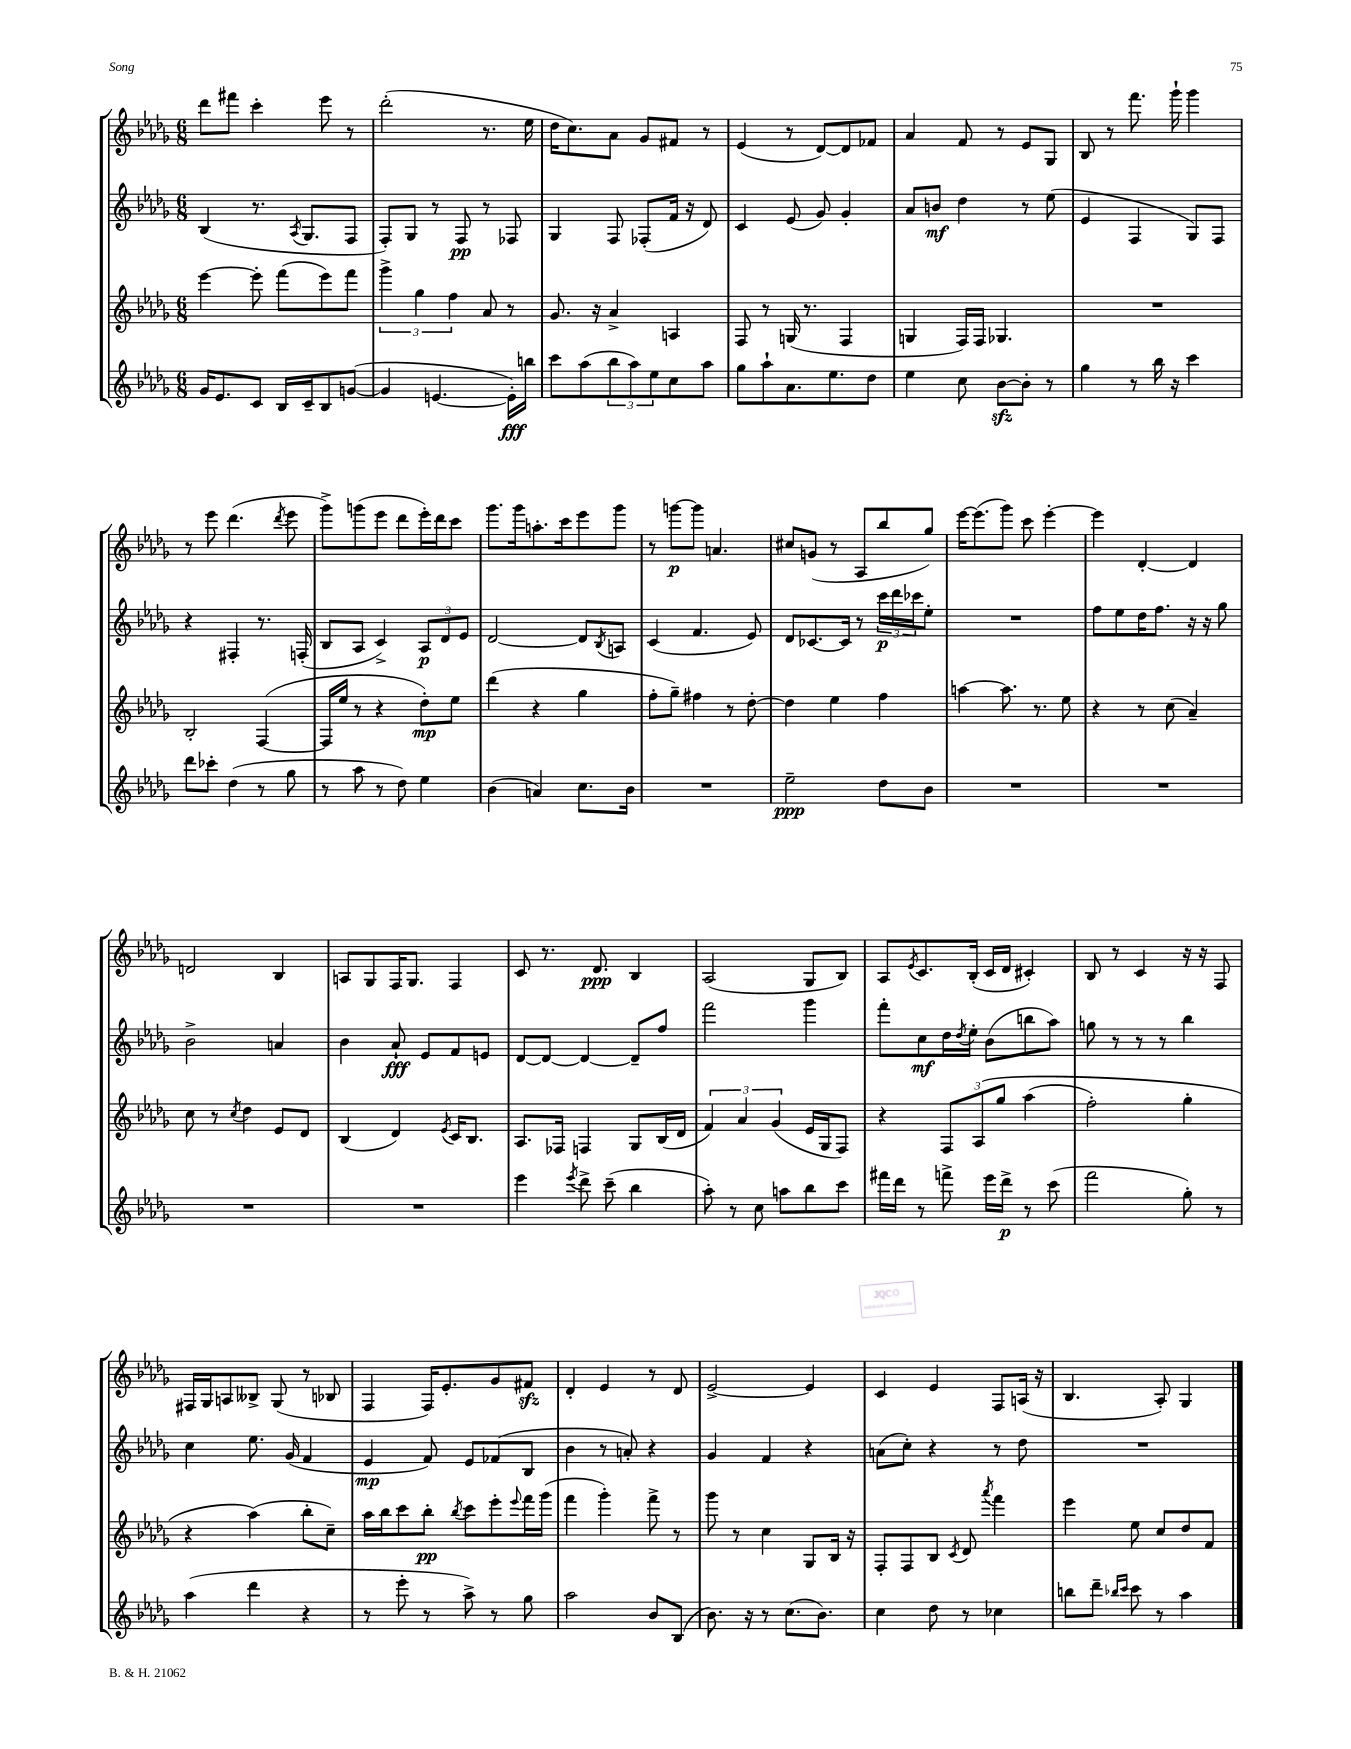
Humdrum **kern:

**kern	**kern	**kern	**kern
*staff4	*staff3	*staff2	*staff1
*clefG2	*clefG2	*clefG2	*clefG2
*k[b-e-a-d-g-]	*k[b-e-a-d-g-]	*k[b-e-a-d-g-]	*k[b-e-a-d-g-]
*M6/8	*M6/8	*M6/8	*M6/8
16g-	[4eee-	(4B-	8ddd-
8.e-	.	.	.
.	.	.	8fff#
8c	8eee-']	8.r	4ccc'
16B-	(8fff	.	.
.	.	8qA-	.
16c~	.	8.G-	.
8B-	8eee-)	.	8eee-
([8g	8fff	8F	8r
=	=	=	=
4g]	6ggg-^	8F')	(2ddd-'
.	.	8G-	.
.	6gg-	.	.
[4.e	.	8r	.
.	6ff	.	.
.	.	8F	.
.	8a-	8r	8.r
16e'])	8r	8F-	.
16bb	.	.	16ee-
=	=	=	=
8ccc	8.g-	4G-	16dd-
.	.	.	8.cc)
(8aa-	.	.	.
.	16r	.	.
12bb-	4a-^	8F	8a-
12aa-)	.	.	.
.	.	(8F-'	8g-
12ee-	.	.	.
8cc	4A	16f	8f#
.	.	16r	.
8aa-	.	8d-)	8r
=	=	=	=
8gg-	8F	4c	(4e-
8aa-`	8r	.	.
8.a-	(16G	(8e-	8r
.	8.r	.	.
.	.	8g-)	[8d-)
8.ee-	.	.	.
.	4F	4g-'	8d-]
8dd-	.	.	8f-
=	=	=	=
4ee-	4G	8a-	4a-
.	.	8b	.
8cc	16F)	4dd-	8f
.	16F	.	.
[8b-	4.G-	.	8r
8b-']	.	8r	8e-
8r	.	(8ee-	8G-
=	=	=	=
4gg-	2.r	4e-	8B-
.	.	.	8r
8r	.	4F	8.fff
16bb-	.	.	.
16r	.	.	16ggg-`
4ccc	.	8G-)	4ggg-
.	.	8F	.
=	=	=	=
8ddd-	2B-'	4r	8r
8ccc-'	.	.	8eee-
(4dd-	.	4F#'	(4.ddd-
8r	([4F	8.r	.
.	.	.	8qddd-
8gg-	.	.	8eee-
.	.	(16F'	.
=	=	=	=
8r	16F]	8B-	8ggg-^)
.	16ee-	.	.
8aa-	8r	8A-	(8ggg
8r	4r	4c^)	8eee-
8dd-)	.	.	8ddd-
4ee-	8dd-')	12A-	16eee-')
.	.	.	16ddd-
.	.	12d-	.
.	8ee-	.	8ccc
.	.	12e-	.
=	=	=	=
(4b-	(4ddd-	[2d-	8.ggg-
.	.	.	16ggg-
4a)	4r	.	8.aa'
.	.	.	16ccc
8.cc	4gg-	8d-]	8eee-
.	.	8qB-	.
.	.	8A	8ggg-
16b-	.	.	.
=	=	=	=
2.r	8ff'	(4c	8r
.	8gg-~)	.	[8ggg
.	4ff#	4.f	8ggg]
.	.	.	4.a
.	8r	.	.
.	[8dd-'	8e-)	.
=	=	=	=
2ee-~	4dd-]	8d-	8cc#
.	.	[8.c-	(8g
.	4ee-	.	8r
.	.	16c-]	.
.	.	8r	8A-
8dd-	4ff	24ccc	8bb-
.	.	24ddd-	.
.	.	24ccc-	.
8b-	.	8ee-'	8gg-)
=	=	=	=
2.r	[4aa	2.r	[16eee-
.	.	.	(8.eee-]
.	8.aa]	.	8ggg-)
.	.	.	8ccc
.	8.r	.	.
.	.	.	[4eee-'
.	8ee-	.	.
=	=	=	=
2.r	4r	8ff	4eee-]
.	.	8ee-	.
.	8r	16dd-	[4d-'
.	.	8.ff	.
.	(8cc	.	.
.	4a-~)	16r	4d-]
.	.	16r	.
.	.	8gg-	.
=	=	=	=
2.r	8cc	2b-^	2d
.	8r	.	.
.	8qcc	.	.
.	4dd-	.	.
.	8e-	4a	4B-
.	8d-	.	.
=	=	=	=
2.r	(4B-	4b-	8A
.	.	.	8G-
.	4d-)	8a-`	16F
.	.	.	8.G-
.	.	8e-	.
.	8qe-	.	.
.	16c	8f	4F
.	8.B-	.	.
.	.	8e	.
=	=	=	=
4eee-	8.A-	[8d-	8c
.	.	8d-_	8.r
.	16F-	.	.
8qeee-	.	.	.
8ddd-^	4F	4d-_	.
.	.	.	8.d-
(8ccc~	.	.	.
4bb-	8G-	8d-~]	4B-
.	(16B-	8ff	.
.	16d-	.	.
=	=	=	=
8aa-')	6f)	2fff	(2A-
8r	.	.	.
.	6a-	.	.
8cc	.	.	.
.	(6g-	.	.
8aa	.	.	.
8bb-	16e-	4ggg-	8G-
.	16G-	.	.
8ccc	8F)	.	8B-)
=	=	=	=
16fff#	4r	8fff'	8A-
16ddd-	.	.	.
.	.	.	8qe-
8r	.	8cc	8.c
8fff^	12F	16dd-	.
.	.	8qdd-	.
.	.	16ee-'	(16B-'
.	&(12A-	.	.
16eee-	.	(8b-	16c
.	12gg-	.	.
16ddd-^	.	.	16d-
8r	(4aa-	8bb	4c#')
(8ccc	.	8aa-)	.
=	=	=	=
2fff	2ff')	8gg	8B-
.	.	8r	8r
.	.	8r	4c
.	.	8r	.
8gg-')	4gg-'	4bb-	16r
.	.	.	16r
8r	.	.	8F
=	=	=	=
(4aa-	4r	4cc	16F#
.	.	.	16G-
.	.	.	8A
4ddd-	(4aa-&)	8.ee-	8B--^
.	.	.	(8G-
.	.	(16g-	.
4r	8bb-'	4f	8r
.	8cc~)	.	8B-
=	=	=	=
8r	16aa-	4e-	4F
.	16bb-	.	.
8eee-'	8ccc	.	.
8r	8bb-'	8f)	16F)
.	.	.	8.e-'
.	8qbb-	.	.
8aa-^)	8ccc	8e-	.
8r	8eee-'	(8f-	8g-
.	8qqeee-	.	.
8gg-	16fff	8B-	8f#
.	(16ggg-	.	.
=	=	=	=
2aa-	4fff	4b-	4d-'
.	4ggg-')	8r	4e-
.	.	8a')	.
8b-	8fff^	4r	8r
(8B-	8r	.	8d-
=	=	=	=
8.b-)	8ggg-	4g-	[2e-^
.	8r	.	.
16r	.	.	.
8r	4cc	4f	.
(8.cc	.	.	.
.	8G-	4r	4e-]
8.b-)	.	.	.
.	16B-	.	.
.	16r	.	.
=	=	=	=
4cc	8F'	(8a	4c
.	8F	8cc')	.
8dd-	8B-	4r	4e-
.	8qc	.	.
8r	8d-	.	.
.	8qaaa-	.	.
4cc-	4fff	8r	8F
.	.	8dd-	(16A
.	.	.	16r
=	=	=	=
8bb	4eee-	2.r	4.B-
8ddd-~	.	.	.
16qqbb-	.	.	.
16qqccc	.	.	.
8ccc	8ee-	.	.
8r	8cc	.	8A-')
4aa-	8dd-	.	4G-
.	8f	.	.
==	==	==	==
*-	*-	*-	*-
